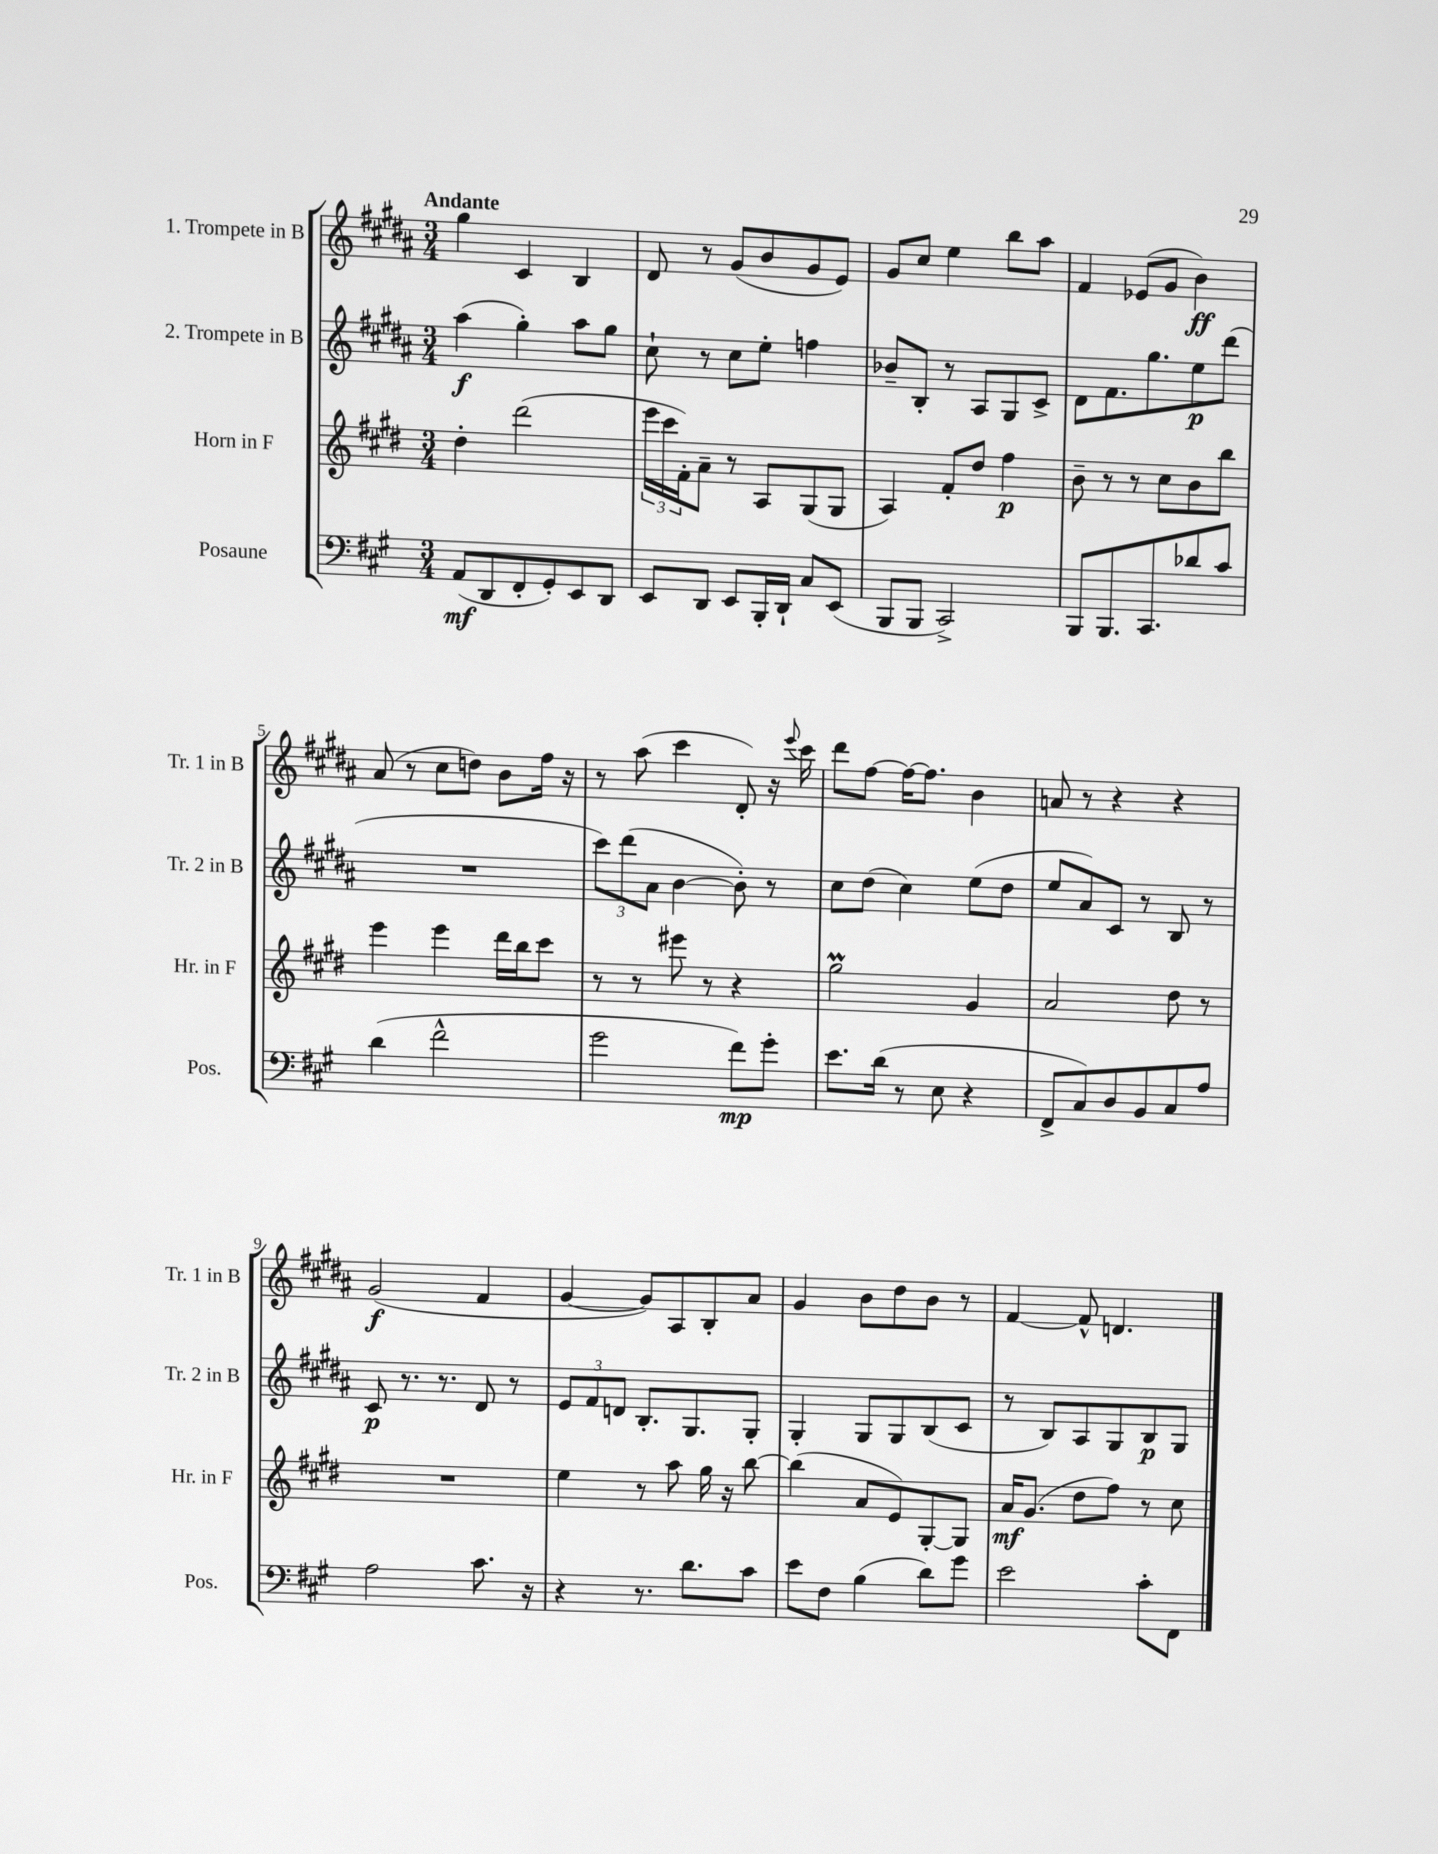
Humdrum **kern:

**kern	**kern	**kern	**kern
*staff4	*staff3	*staff2	*staff1
*clefF4	*clefG2	*clefG2	*clefG2
*k[f#c#g#]	*k[f#c#g#d#]	*k[f#c#g#d#a#]	*k[f#c#g#d#a#]
*M3/4	*M3/4	*M3/4	*M3/4
(8AA	4dd#'	(4aa#	4gg#
8DD	.	.	.
8FF#'	(2ddd#	4gg#')	4c#
8GG#')	.	.	.
8EE	.	8aa#	4B
8DD	.	8gg#	.
=	=	=	=
8EE	24eee	8cc#`	8d#
.	24ccc#	.	.
.	24f#')	.	.
8DD	8a~	8r	8r
8EE	8r	8cc#	(8g#
16BBB'	8A	8ee'	8b
16DD`	.	.	.
8C#	(8G#	4ff	8g#
(8EE	8G#	.	8e)
=	=	=	=
8BBB	4A)	8b-~	8g#
8BBB	.	8B'	8cc#
2CC#^)	8f#'	8r	4ee
.	8dd#	8A#	.
.	4ff#	8G#	8bb
.	.	8c#^	8aa#
=	=	=	=
8BBB	8b~	8d#	4f#
8.BBB	8r	8.f#	.
.	8r	.	(8e-
8.CC#	.	8.gg#	.
.	8cc#	.	8g#
8d-	8b	8ee	4b)
8c#	8bb	(8ddd#	.
=	=	=	=
(4d	4eee	2.r	(8a#
.	.	.	8r
2f#^^	4eee	.	8cc#
.	.	.	8dd)
.	16ddd#	.	8b
.	16bb	.	.
.	8ccc#	.	16ff#
.	.	.	16r
=	=	=	=
2g#	8r	12ccc#)	8r
.	.	(12ddd#	.
.	8r	.	(8aa#
.	.	12a#	.
.	8eee#	[4b	4ccc#
.	8r	.	.
8f#)	4r	8b'])	8d#')
8g#'	.	8r	16r
.	.	.	8qqeee
.	.	.	16ccc#
=	=	=	=
8.e	2gg#	8cc#	8ddd#
.	.	(8dd#	[8ff#
(16d	.	.	.
8r	.	4cc#)	16ff#_
.	.	.	8.ff#]
8E	.	.	.
4r	4g#	(8ee	4b
.	.	8dd#	.
=	=	=	=
8FF#^	2a	8ee	8a
8C#)	.	8a#)	8r
8D	.	8c#	4r
8BB	.	8r	.
8C#	8dd#	8B	4r
8A	8r	8r	.
=	=	=	=
2A	2.r	8c#	(2g#
.	.	8.r	.
.	.	8.r	.
8.c#	.	8d#	4f#
.	.	8r	.
16r	.	.	.
=	=	=	=
4r	4ee	12e	[4g#
.	.	12f#	.
.	.	12d	.
8.r	8r	8.B'	8g#])
.	8aa	.	8A#
8.d	.	8.G#	.
.	16gg#	.	8B'
.	16r	.	.
8c#	[8bb	8G#'	8a#
=	=	=	=
8e	(4bb]	4G#'	4g#
8F#	.	.	.
(4B	8a	8G#	8b
.	8e)	8G#	8dd#
8d)	[8G#'	(8B	8b
8g#	8G#]	8c#	8r
=	=	=	=
2e	16a	8r	[4f#
.	(8.g#	.	.
.	.	8B)	.
.	8dd#	8A#	8f#^^]
.	8ff#)	8G#	4.d
8c#'	8r	8B	.
8FF#	8cc#	8G#	.
==	==	==	==
*-	*-	*-	*-
